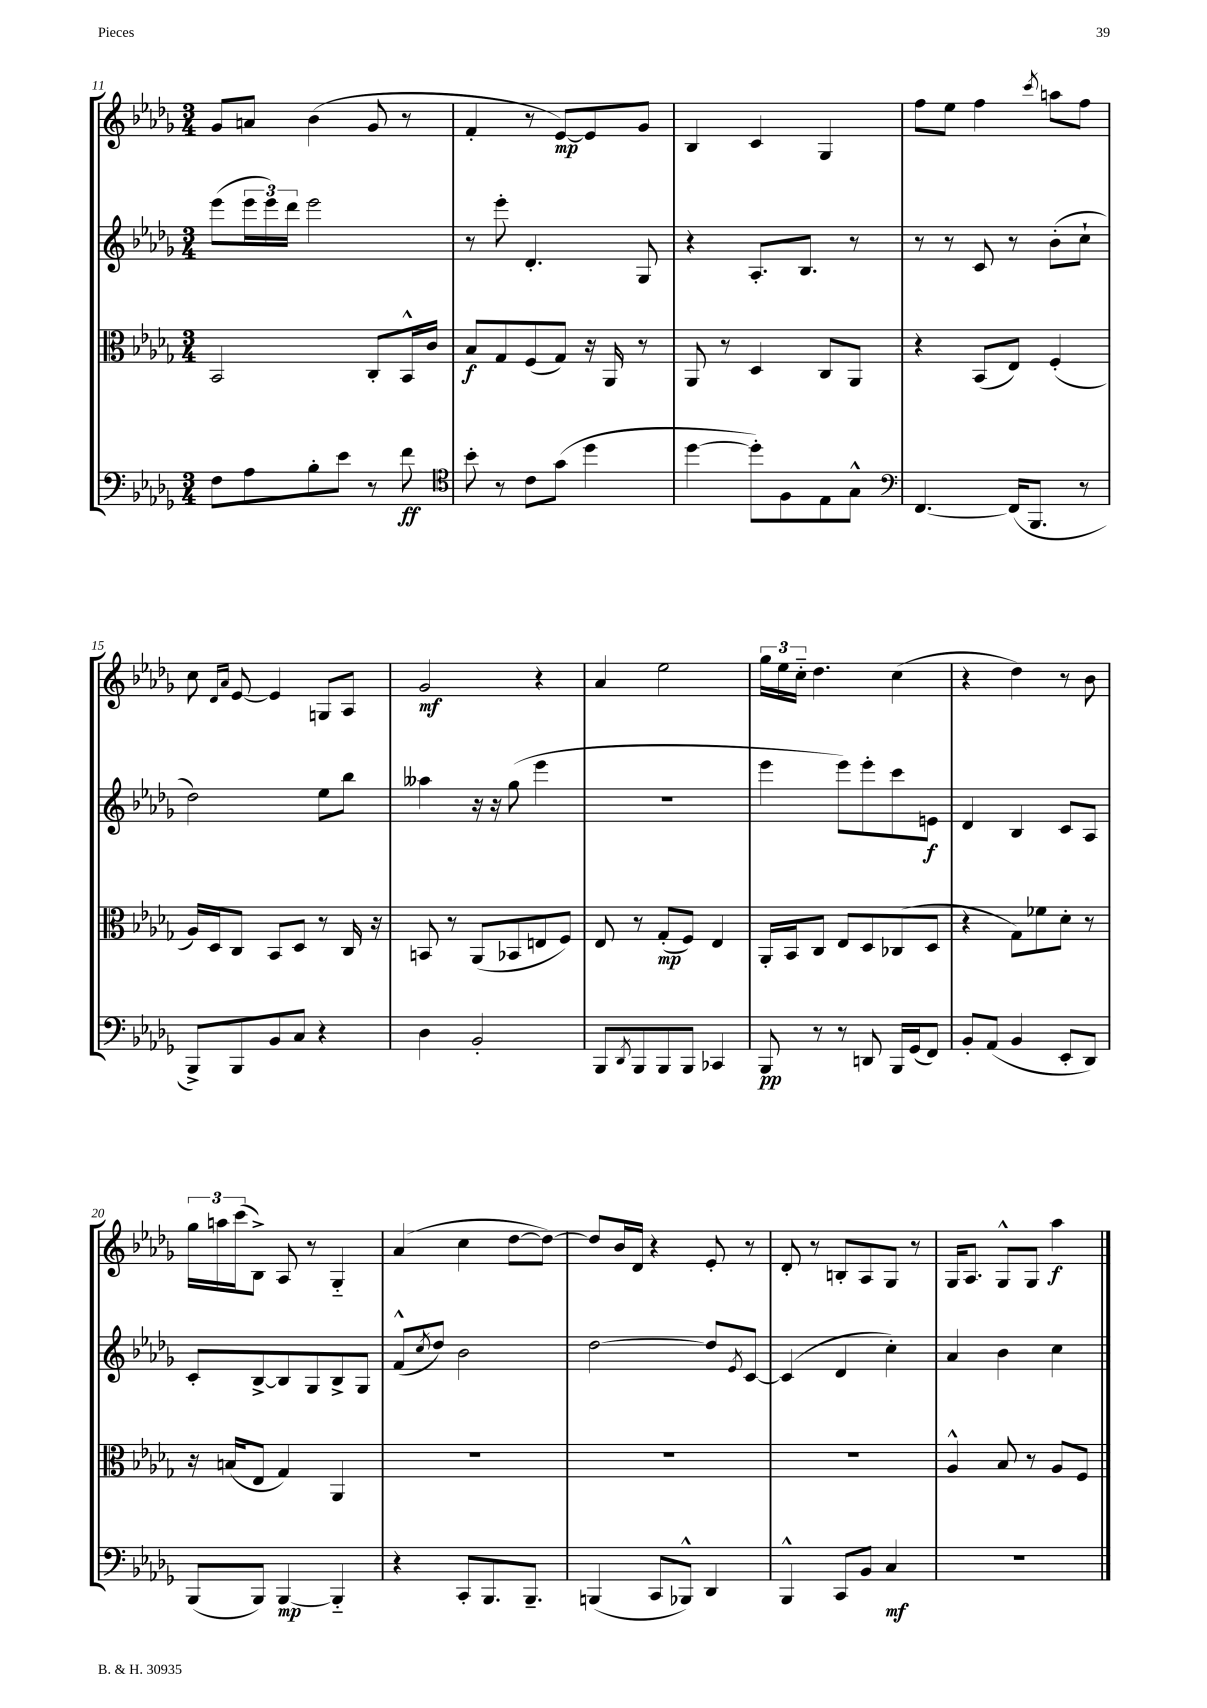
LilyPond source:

<<
\new StaffGroup <<
\new Staff = "s0" {
    \clef treble \key des \major \numericTimeSignature \time 3/4
    ges'8 a'8 bes'4( ges'8 r8 |
    f'4-. r8 ees'8~\mp) ees'8 ges'8 |
    bes4 c'4 ges4 |
    f''8 ees''8 f''4 \acciaccatura { c'''8 } a''8 f''8 |
    c''8 \grace { des'16 aes'16 } ees'8~ ees'4 g8 aes8 |
    ges'2\mf r4 |
    aes'4 ees''2 |
    \tuplet 3/2 { ges''16 ees''16 c''16-_ } des''4. c''4( |
    r4 des''4) r8 bes'8 |
    \tuplet 3/2 { ges''16 a''16 c'''16( } bes8->) aes8 r8 ges4-_ |
    aes'4( c''4 des''8~ des''8~) |
    des''8 bes'16 des'16 r4 ees'8-. r8 |
    des'8-. r8 b8-. aes8 ges8 r8 |
    ges16 aes8. ges8-^ ges8 aes''4\f \bar "|." |
}
\new Staff = "s1" {
    \clef treble \key des \major \numericTimeSignature \time 3/4
    ees'''8( \tuplet 3/2 { ees'''16 ees'''16) des'''16 } ees'''2 |
    r8 ees'''8-. des'4.-. ges8 |
    r4 aes8.-. bes8. r8 |
    r8 r8 c'8 r8 bes'8-.( c''8-! |
    des''2) ees''8 bes''8 |
    aeses''4 r16 r16 ges''8( ees'''4 |
    R2. |
    ees'''4 ees'''8) ees'''8-. c'''8 e'8\f |
    des'4 bes4 c'8 aes8 |
    c'8-. bes8~-> bes8 ges8 bes8-> ges8 |
    f'8-^( \acciaccatura { c''8 } des''8) bes'2 |
    des''2~ des''8 \acciaccatura { ees'8 } c'8~ |
    c'4( des'4 c''4-.) |
    aes'4 bes'4 c''4 \bar "|." |
}
\new Staff = "s2" {
    \clef alto \key des \major \numericTimeSignature \time 3/4
    bes,2 c8-. bes,16-^ c'16 |
    bes8\f ges8 f8( ges8) r16 aes,16 r8 |
    aes,8 r8 des4 c8 aes,8 |
    r4 bes,8( ees8) f4-.( |
    aes16) des16 c8 bes,8 des8 r8 c16 r16 |
    b,8 r8 aes,8( bes,8 e8 f8) |
    ees8 r8 ges8-.\mp( f8) ees4 |
    aes,16-. bes,16 c8 ees8 des8 ces8( des8 |
    r4 ges8) fes'8 des'8-. r8 |
    r16 b16( ees8 ges4) aes,4 |
    R2. |
    R2. |
    R2. |
    aes4-^ bes8 r8 aes8 f8 \bar "|." |
}
\new Staff = "s3" {
    \clef bass \key des \major \numericTimeSignature \time 3/4
    f8 aes8 bes8-. ees'8 r8 f'8\ff |
    \clef tenor bes'8-. r8 c'8 ges'8( des''4 |
    des''4~ des''8-.) f8 ees8 ges8-^ |
    \clef bass f,4.~ f,16( bes,,8. r8 |
    bes,,8->) bes,,8 bes,8 c8 r4 |
    des4 bes,2-. |
    bes,,8 \acciaccatura { des,8 } bes,,8 bes,,8 bes,,8 ces,4 |
    bes,,8\pp r8 r8 d,8 bes,,16 ges,16( f,8) |
    bes,8-. aes,8( bes,4 ees,8-. des,8) |
    bes,,8( bes,,8) bes,,4~\mp bes,,4-_ |
    r4 c,8-. bes,,8. bes,,8.-- |
    b,,4( c,8 bes,,8-^) des,4 |
    bes,,4-^ c,8 bes,8 c4\mf |
    R2. \bar "|." |
}
>>
>>
\layout { \context { \Score currentBarNumber = #11 } }
